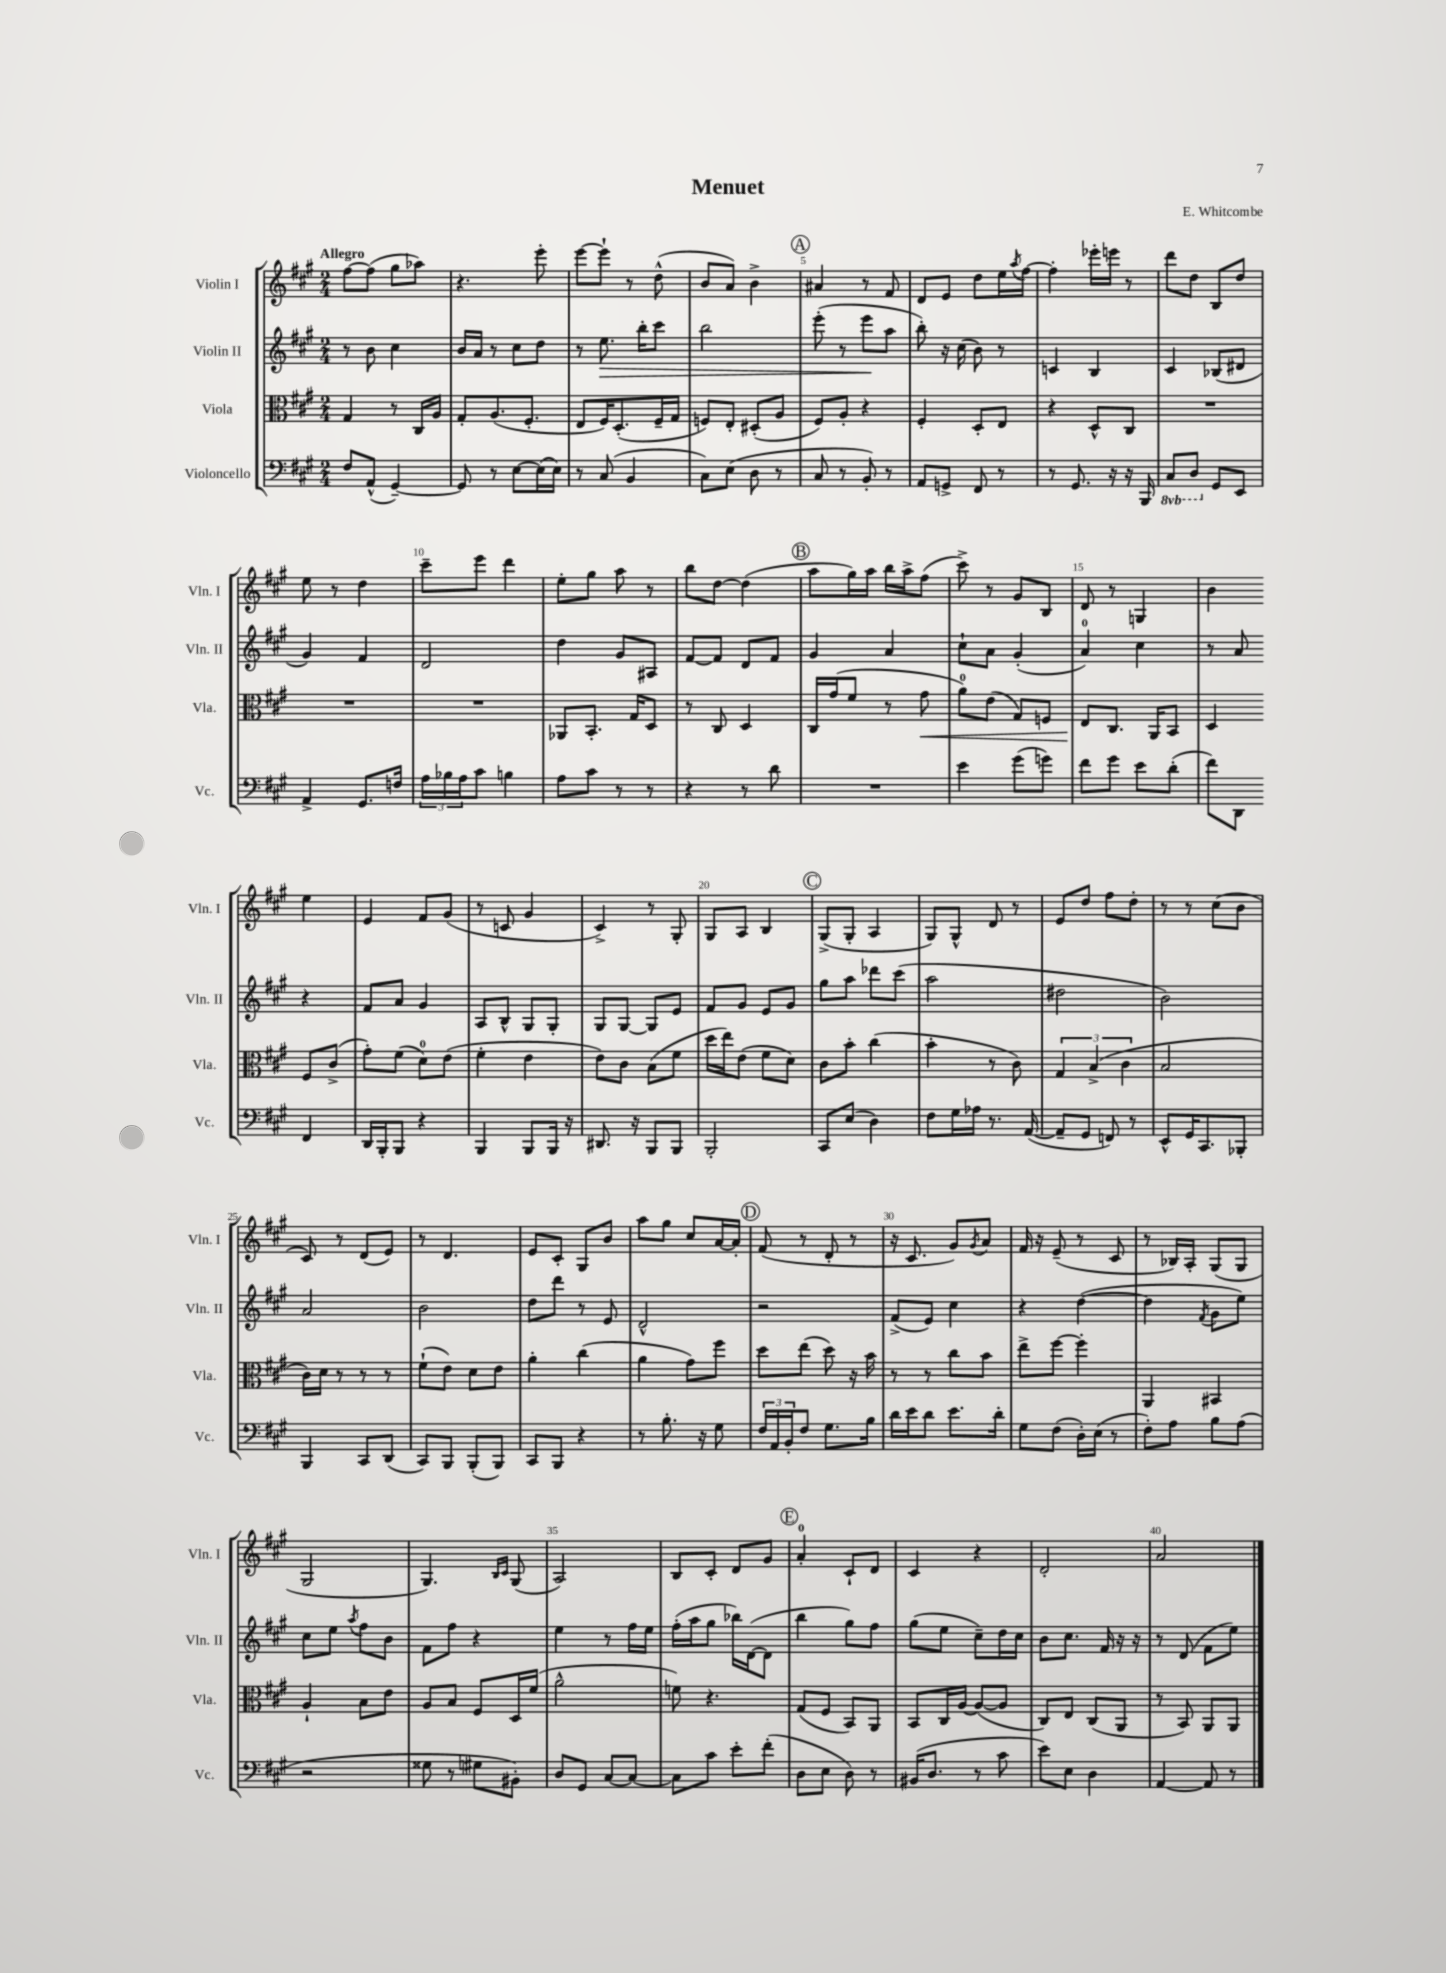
\header { title = "Menuet" composer = "E. Whitcombe" }
<<
\new StaffGroup <<
\new Staff = "s0" \with { instrumentName = "Violin I" shortInstrumentName = "Vln. I" } {
    \clef treble \key a \major \numericTimeSignature \time 2/4 \tempo "Allegro"
    fis''8~ fis''8( gis''8 aes''8) |
    r4. e'''8-. |
    e'''8~ e'''8-! r8 d''8-^( |
    b'8 a'8) b'4-> |
    \mark \markup { \circle "A" } ais'4 r8 fis'8 |
    d'8 e'8 d''8 e''16 \acciaccatura { a''8 } fis''16~ |
    fis''4-. ees'''16-. e'''16 r8 |
    d'''8 d''8 b8 d''8 |
    e''8 r8 d''4 |
    cis'''8-- e'''8 d'''4 |
    e''8-. gis''8 a''8 r8 |
    b''8 d''8~ d''4( |
    \mark \markup { \circle "B" } a''8 gis''16) a''16 b''16 a''16-> fis''8( |
    cis'''8->) r8 gis'8 b8 |
    d'8 r8 g4 |
    b'4 e''4 |
    e'4 fis'8 gis'8( |
    r8 c'8 gis'4 |
    cis'4->) r8 gis8-. |
    gis8 a8 b4 |
    \mark \markup { \circle "C" } gis8->( gis8-. a4 |
    gis8) gis8-^ d'8 r8 |
    e'8 d''8 fis''8 d''8-. |
    r8 r8 cis''8( b'8 |
    cis'8) r8 d'8( e'8) |
    r8 d'4. |
    e'8 cis'8-. gis8 b'8 |
    a''8 gis''8 cis''8 a'16~ a'16-. |
    \mark \markup { \circle "D" } fis'8( r8 d'8-. r8 |
    r16 cis'8. gis'8) \acciaccatura { gis'8 } a'8 |
    fis'16 r16 e'8--( r8 cis'8 |
    r8 bes16) a16-. gis8( gis8 |
    gis2 |
    gis4.) \grace { b16 cis'16 } gis8( |
    a2) |
    b8 cis'8-. d'8 gis'8 |
    \mark \markup { \circle "E" } a'4-0-. cis'8-! d'8 |
    cis'4 r4 |
    d'2-. |
    a'2 \bar "|." |
}
\new Staff = "s1" \with { instrumentName = "Violin II" shortInstrumentName = "Vln. II" } {
    \clef treble \key a \major \numericTimeSignature \time 2/4
    r8 b'8 cis''4 |
    b'16 a'16 r8 cis''8 d''8 |
    r8 e''8.\> b''16-. cis'''8 |
    b''2 |
    \mark \markup { \circle "A" } e'''8-.( r8 e'''8\! a''8 |
    b''8-.) r16 cis''16( b'8) r8 |
    c'4 b4 |
    cis'4 bes8( dis'8 |
    gis'4) fis'4 |
    d'2 |
    d''4 gis'8 ais8 |
    fis'8~ fis'8 d'8 fis'8 |
    \mark \markup { \circle "B" } gis'4 a'4 |
    cis''8-! a'8 gis'4-.( |
    a'4-0) cis''4 |
    r8 a'8 r4 |
    fis'8 a'8 gis'4 |
    a8 b8-^ gis8 gis8-. |
    gis8 gis8~ gis8 e'8 |
    fis'8 gis'8 e'8 gis'8 |
    \mark \markup { \circle "C" } gis''8 a''8 des'''8 cis'''8( |
    a''2 |
    dis''2 |
    b'2) |
    a'2 |
    b'2 |
    d''8 d'''8 r8 e'8 |
    d'2-^ |
    \mark \markup { \circle "D" } r2 |
    fis'8->( e'8) cis''4 |
    r4 d''4~( |
    d''4 \acciaccatura { fis'8 } gis'8 e''8) |
    cis''8 e''8 \acciaccatura { a''8 } fis''8 b'8 |
    fis'8 fis''8 r4 |
    e''4 r8 fis''16 e''16 |
    fis''16-.( a''16 gis''8 bes''16) d'16~( d'8 |
    \mark \markup { \circle "E" } b''4 gis''8) fis''8 |
    gis''8( e''8 cis''8--) d''16 cis''16 |
    b'8 cis''8. fis'16 r16 r16 |
    r8 d'8( fis'8 e''8) \bar "|." |
}
\new Staff = "s2" \with { instrumentName = "Viola" shortInstrumentName = "Vla." } {
    \clef alto \key a \major \numericTimeSignature \time 2/4
    gis4 r8 cis16 a16 |
    gis8-. a8.( fis8.-. |
    e8 fis16) d8.-.( fis16-- gis16 |
    f8) e8-. dis8-.( a8 |
    \mark \markup { \circle "A" } fis8) a8-. r4 |
    fis4-. d8-. e8 |
    r4 d8-^ cis8 |
    R2 |
    R2 |
    R2 |
    aes,8 b,8.-. gis16 d8 |
    r8 cis8 d4 |
    \mark \markup { \circle "B" } cis16 gis'16( fis'8 r8 gis'8\< |
    a'8-0) e'8( gis8) f8 |
    e8\! cis8. a,16 b,8 |
    d4 fis8 cis'8->( |
    gis'8-.) fis'8( d'8-0) e'8( |
    fis'4-. e'4 |
    e'8) cis'8 b8( fis'8 |
    d''16 e''16) e'8( fis'8 d'8) |
    \mark \markup { \circle "C" } cis'8 b'8-. cis''4( |
    b'4-. r8 cis'8) |
    \tuplet 3/2 { gis4 b4->( cis'4 } |
    b2 |
    cis'16) d'16 r8 r8 r8 |
    fis'8-!( e'8) d'8 e'8 |
    a'4-. cis''4( |
    a'4 gis'8) fis''8 |
    \mark \markup { \circle "D" } d''8 e''8( d''8) r16 b'16 |
    r8 r8 cis''8 b'8 |
    e''8-> fis''8~ fis''4-. |
    a,4 bis,4 |
    a4-! b8 e'8 |
    a8 b8 fis8 d16 fis'16( |
    a'2-^ |
    f'8) r4. |
    \mark \markup { \circle "E" } gis8( fis8 b,8) a,8 |
    b,8 cis16 a16~ a8~( a8 |
    cis8) e8 cis8( a,8 |
    r8 b,8) a,8 a,8 \bar "|." |
}
\new Staff = "s3" \with { instrumentName = "Violoncello" shortInstrumentName = "Vc." } {
    \clef bass \key a \major \numericTimeSignature \time 2/4 \set Staff.ottavationMarkups = #ottavation-simple-ordinals
    fis8 a,8-^( gis,4~--) |
    gis,8 r8 e8~ e16( e16) |
    r8 cis8( b,4 |
    cis8) e8( d8 r8 |
    \mark \markup { \circle "A" } cis8 r8 b,8-.) r8 |
    a,8 g,8-> fis,8 r8 |
    r8 gis,8. r16 r16 b,,16 |
    \ottava #-1 cis,8 d,8 \ottava #0 gis,8 e,8 |
    a,4-> gis,8. f16 |
    \tuplet 3/2 { a16 bes16 a16 } cis'8 b4 |
    a8 cis'8 r8 r8 |
    r4 r8 d'8 |
    \mark \markup { \circle "B" } R2 |
    e'4 gis'8( g'8) |
    fis'8 gis'8 e'8 d'8-.( |
    fis'8) d,8 fis,4 |
    d,16 b,,16-. b,,8 r4 |
    b,,4 b,,8 b,,16 r16 |
    dis,8. r16 b,,8 b,,8 |
    b,,2-. |
    \mark \markup { \circle "C" } cis,8 e8( d4) |
    fis8 gis16 aes16 r8. a,16~( |
    a,8-- gis,8 f,8) r8 |
    e,8-^ gis,16 cis,8. bes,,8-. |
    b,,4 cis,8 d,8( |
    cis,8) b,,8 b,,8-.( b,,8) |
    cis,8 b,,8 r4 |
    r8 b8.-. r16 gis8 |
    \mark \markup { \circle "D" } \tuplet 3/2 { fis16 a,16 b,16-. } fis8 gis8. b16 |
    d'16 e'16 d'8 e'8. d'16-. |
    gis8 fis8( d16-.) e16( r8 |
    fis8-.) a8 b8 a8( |
    r2 |
    gisis8 r8 gis8 bis,8-.) |
    d8 gis,8 cis8~ cis8~ |
    cis8 cis'8 e'8-. fis'8-.( |
    \mark \markup { \circle "E" } d8 e8 d8) r8 |
    bis,16( d8. r8 cis'8 |
    e'8) e8 d4 |
    a,4~ a,8 r8 \bar "|." |
}
>>
>>
\layout { \context { \Score \override BarNumber.break-visibility = ##(#f #t #t) barNumberVisibility = #(every-nth-bar-number-visible 5) } }
